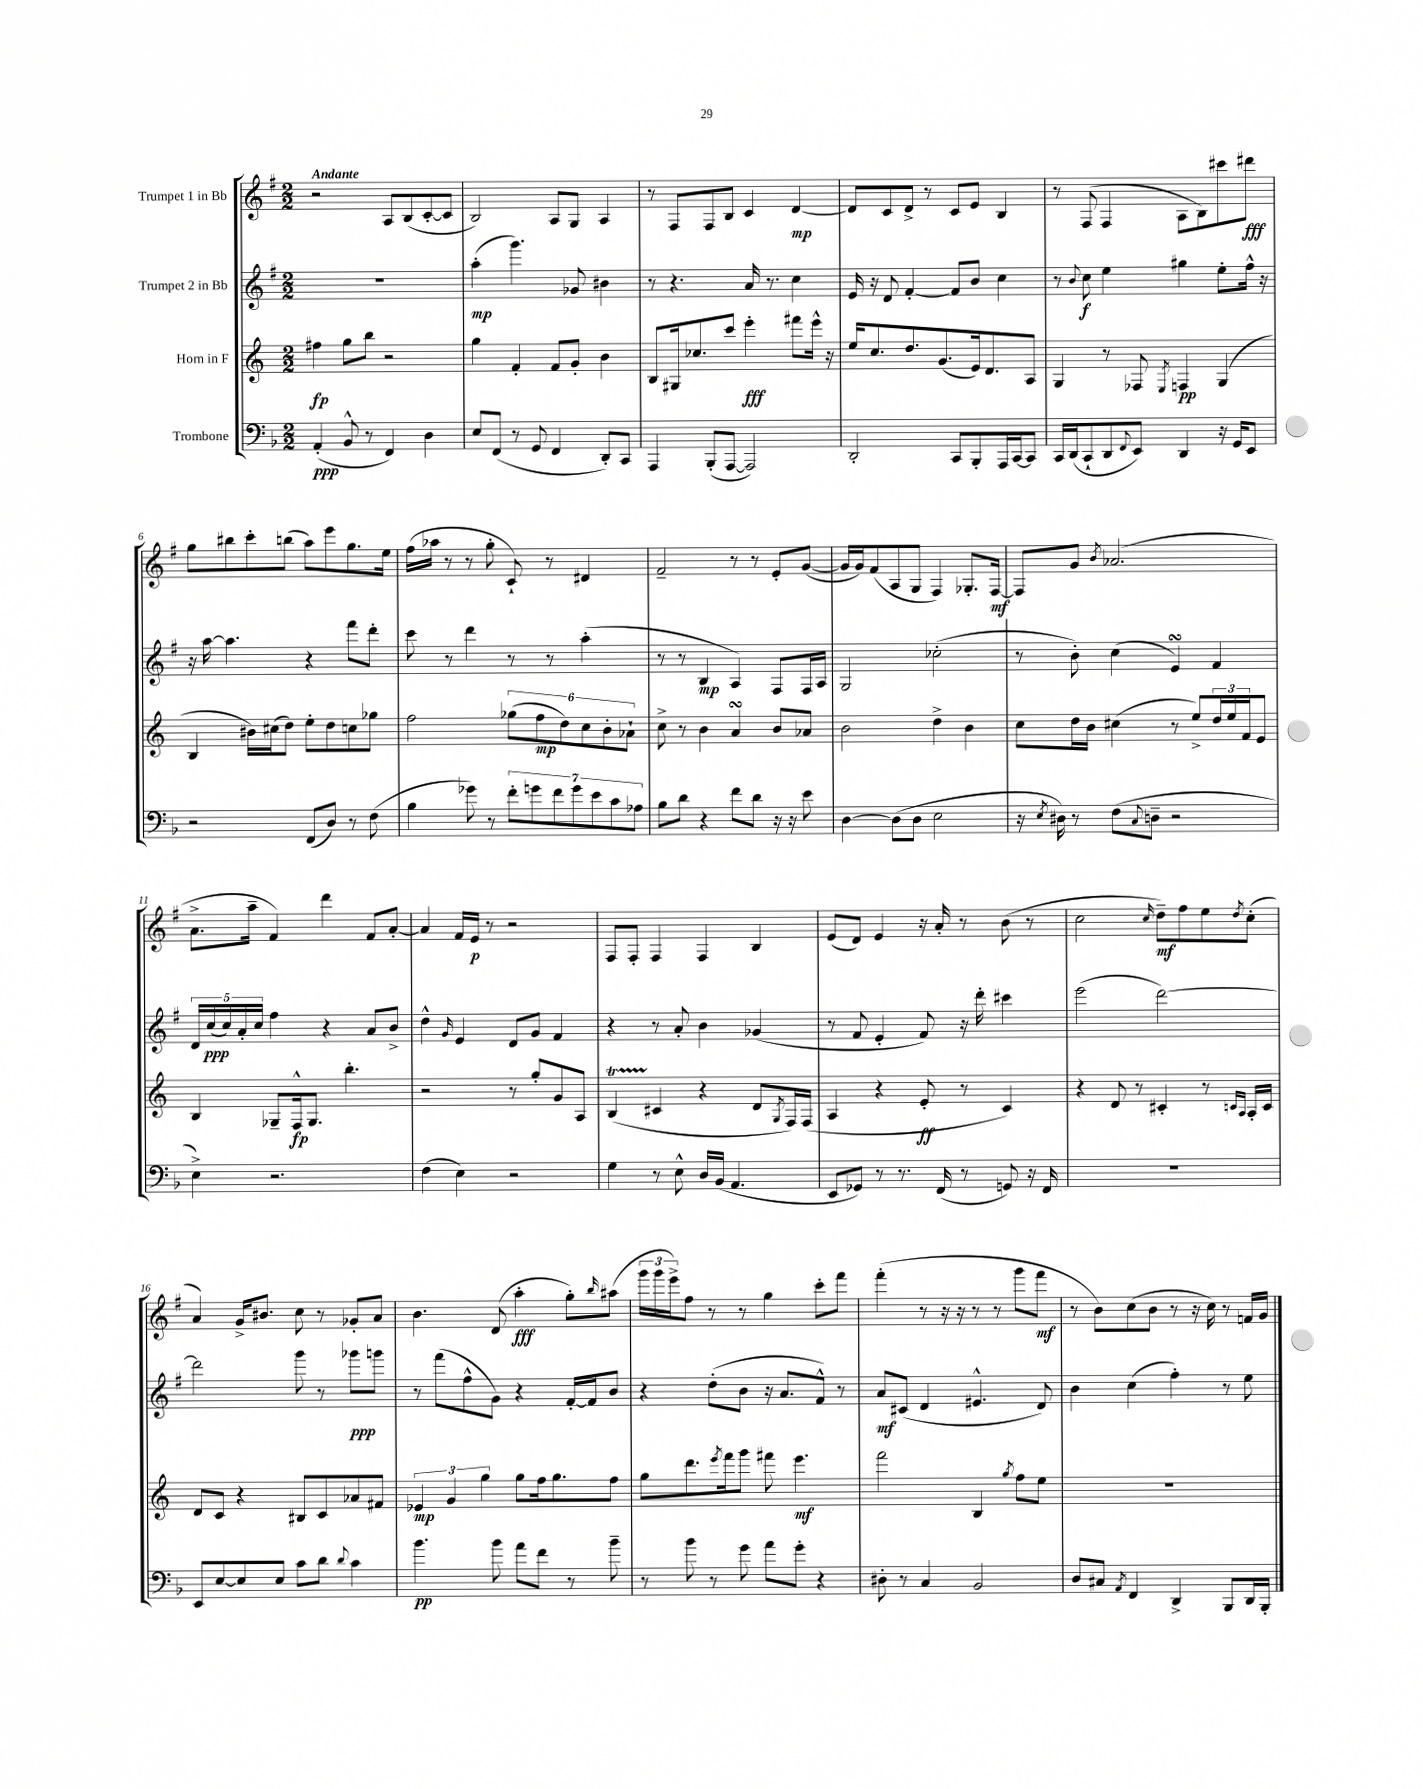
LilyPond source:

<<
\new StaffGroup <<
\new Staff = "s0" \with { instrumentName = "Trumpet 1 in Bb" } {
    \clef treble \key g \major \numericTimeSignature \time 2/2 \tempo "Andante"
    r2 a8 b8( c'8~-. c'8 |
    b2) a8 g8 a4 |
    r8 fis8 fis8 b8 c'4 d'4~\mp |
    d'8 c'8 d'8-> r8 c'8 e'8 b4 |
    r8 fis8( fis4 a8 b8) cis'''8 dis'''8\fff |
    g''8 bis''8 c'''8-. b''8( a''8) e'''8 g''8. e''16 |
    fis''16( aes''16 r8 r8 g''8-. c'8-!) r8 dis'4 |
    fis'2-- r8 r8 e'8-. g'8~( |
    g'16 g'16) fis'8( a8 g8 fis4) ges8.-. fis16~\mf |
    fis8 g'8 \acciaccatura { b'8 } aes'2.( |
    a'8.-> a''16-- fis'4) d'''4 fis'8 a'8~-. |
    a'4 fis'16 e'16\p r8 r2 |
    fis8 fis8-. fis4 fis4 b4 |
    e'8( d'8) e'4 r16 a'16-. r8 b'8( r8 |
    c''2 \grace { c''16 } d''8--\mf) fis''8 e''8 \acciaccatura { d''8 } c''8-.( |
    a'4) g'16-> bis'8. c''8 r8 ges'8-. a'8 |
    b'4. d'8( a''4-.\fff g''8-.) \grace { b''16 } ais''8( |
    \tuplet 3/2 { g'''16 g'''16 e'''16->) } fis''8 r8 r8 g''4 c'''8-. fis'''8 |
    fis'''4-.( r8 r16 r16 r8 r8 g'''8 fis'''8\mf |
    r8 b'8) c''8( b'8 r8 r16 c''16) r8 f'16 g'16 \bar "|." |
}
\new Staff = "s1" \with { instrumentName = "Trumpet 2 in Bb" } {
    \clef treble \key g \major \numericTimeSignature \time 2/2
    R1 |
    a''4-.\mp( g'''4.) ges'8 bis'4 |
    r8 r4. a'16 r8. c''4 |
    e'16 r16 d'8 fis'4~-. fis'8 b'8 c''4 |
    r8 \appoggiatura { b'8 } c''8\f e''4 gis''4 e''8-. fis''16-^ r16 |
    r16 a''16~ a''4. r4 fis'''8 d'''8-. |
    c'''8 r8 d'''4 r8 r8 a''4-.( |
    r8 r8 b4\mp a4) fis8 fis16 a16 |
    g2 ces''2-.( |
    r8 b'8-.) c''4( e'4\turn) fis'4 |
    \tuplet 5/4 { d'16 c''16\ppp( c''16) a'16-. c''16 } fis''4 r4 a'8 b'8-> |
    d''4-^ \grace { g'16 } e'4 d'8 g'8 fis'4 |
    r4 r8 a'8-. b'4 ges'4( |
    r8 fis'8 e'4-. fis'8) r16 d'''16-. cis'''4 |
    e'''2( d'''2~) |
    d'''2 g'''8 r8 ges'''8\ppp g'''8 |
    r8 fis'''8( fis''8-^ g'8) r4 fis'16~-. fis'16 b'8 |
    r4 d''8-.( b'8 r16 a'8. fis'8-^) r8 |
    a'8\mf cis'8( d'4 eis'4.-^ d'8) |
    b'4 c''4( fis''4-.) r8 e''8 \bar "|." |
}
\new Staff = "s2" \with { instrumentName = "Horn in F" } {
    \clef treble \key c \major \numericTimeSignature \time 2/2
    fis''4\fp g''8 b''8 r2 |
    g''4 f'4-. f'8 g'8-. b'4 |
    b8 gis16 ces''8. c'''8 e'''4-.\fff fis'''8 e'''16-^ r16 |
    e''16 c''8. d''8. g'8.( e'16) d'8. a8 |
    g4 r8 fes8 \acciaccatura { e8 } f4\pp g4( |
    b4 bis'16) cis''16( d''8) e''8-. d''8 c''8 ges''8 |
    f''2 \tuplet 6/4 { ges''8( f''8\mp d''8) c''8 b'8-. aes'8-! } |
    c''8-> r8 b'4 a'4\turn b'8 aes'8 |
    b'2 d''4-> b'4 |
    c''8 d''16 b'16 cis''4( r8 e''8->) \tuplet 3/2 { d''16 e''16 f'16 } e'8 |
    b4 ges8-- f16-^\fp ges8. b''4.-. |
    r2 r8 g''8-. g'8 a8 |
    b4\startTrillSpan( cis'4\stopTrillSpan r4 d'8 \acciaccatura { g8 } f16) f16( |
    a4 r4 e'8-.\ff r8 c'4) |
    r4 d'8 r8 cis'4-. r8 \grace { c'16 a16 } a16-. c'16 |
    d'8 c'8 r4 bis8 c'8 aes'8 fis'8 |
    \tuplet 3/2 { ees'4\mp g'4 g''4 } g''8 f''16 g''8. f''8 |
    g''8 d'''8. \acciaccatura { e'''8 } f'''16 g'''8 fis'''8 e'''4.\mf |
    f'''2 b4 \acciaccatura { g''8 } f''8 e''8 |
    R1 \bar "|." |
}
\new Staff = "s3" \with { instrumentName = "Trombone" } {
    \clef bass \key f \major \numericTimeSignature \time 2/2
    a,4-.\ppp( bes,8-^ r8 f,4) d4 |
    e8 f,8( r8 g,8 f,4 d,8-.) c,8 |
    a,,4 bes,,8-.( a,,8~ a,,2) |
    d,2-. c,8 bes,,8-. a,,16 c,16~ c,8 |
    c,16 d,16( c,8-! d,8 \appoggiatura { f,8 } e,8) d,4 r16 g,16 e,8 |
    r2 f,8( d8) r8 f8( |
    bes4 ges'8) r8 \tuplet 7/4 { f'8-. g'8 f'8 g'8 e'8 c'8 aes8 } |
    bes8 d'8 r4 f'8 d'8 r16 r16 e'8 |
    d4~ d8( d8 e2 |
    r16 \acciaccatura { e8 } dis16) r8 f8( \appoggiatura { c8 } d8-- r2 |
    e4->) r2. |
    f4( e4) r2 |
    g4 r8 e8-^ d16 bes,16( a,4. |
    e,8 ges,8) r8 r8. f,16( r8 g,8) r16 f,16 |
    R1 |
    e,8 e8~ e8 e8 c'8 d'8 \appoggiatura { d'8 } c'4 |
    bes'4.\pp bes'8 a'8 f'8 r8 bes'8-- |
    r8 bes'8 r8 g'8 a'8 g'8-. r4 |
    dis8-. r8 c4 bes,2 |
    d8 cis8 \acciaccatura { a,8 } f,4 d,4-> bes,,8 d,16 bes,,16-. \bar "|." |
}
>>
>>
